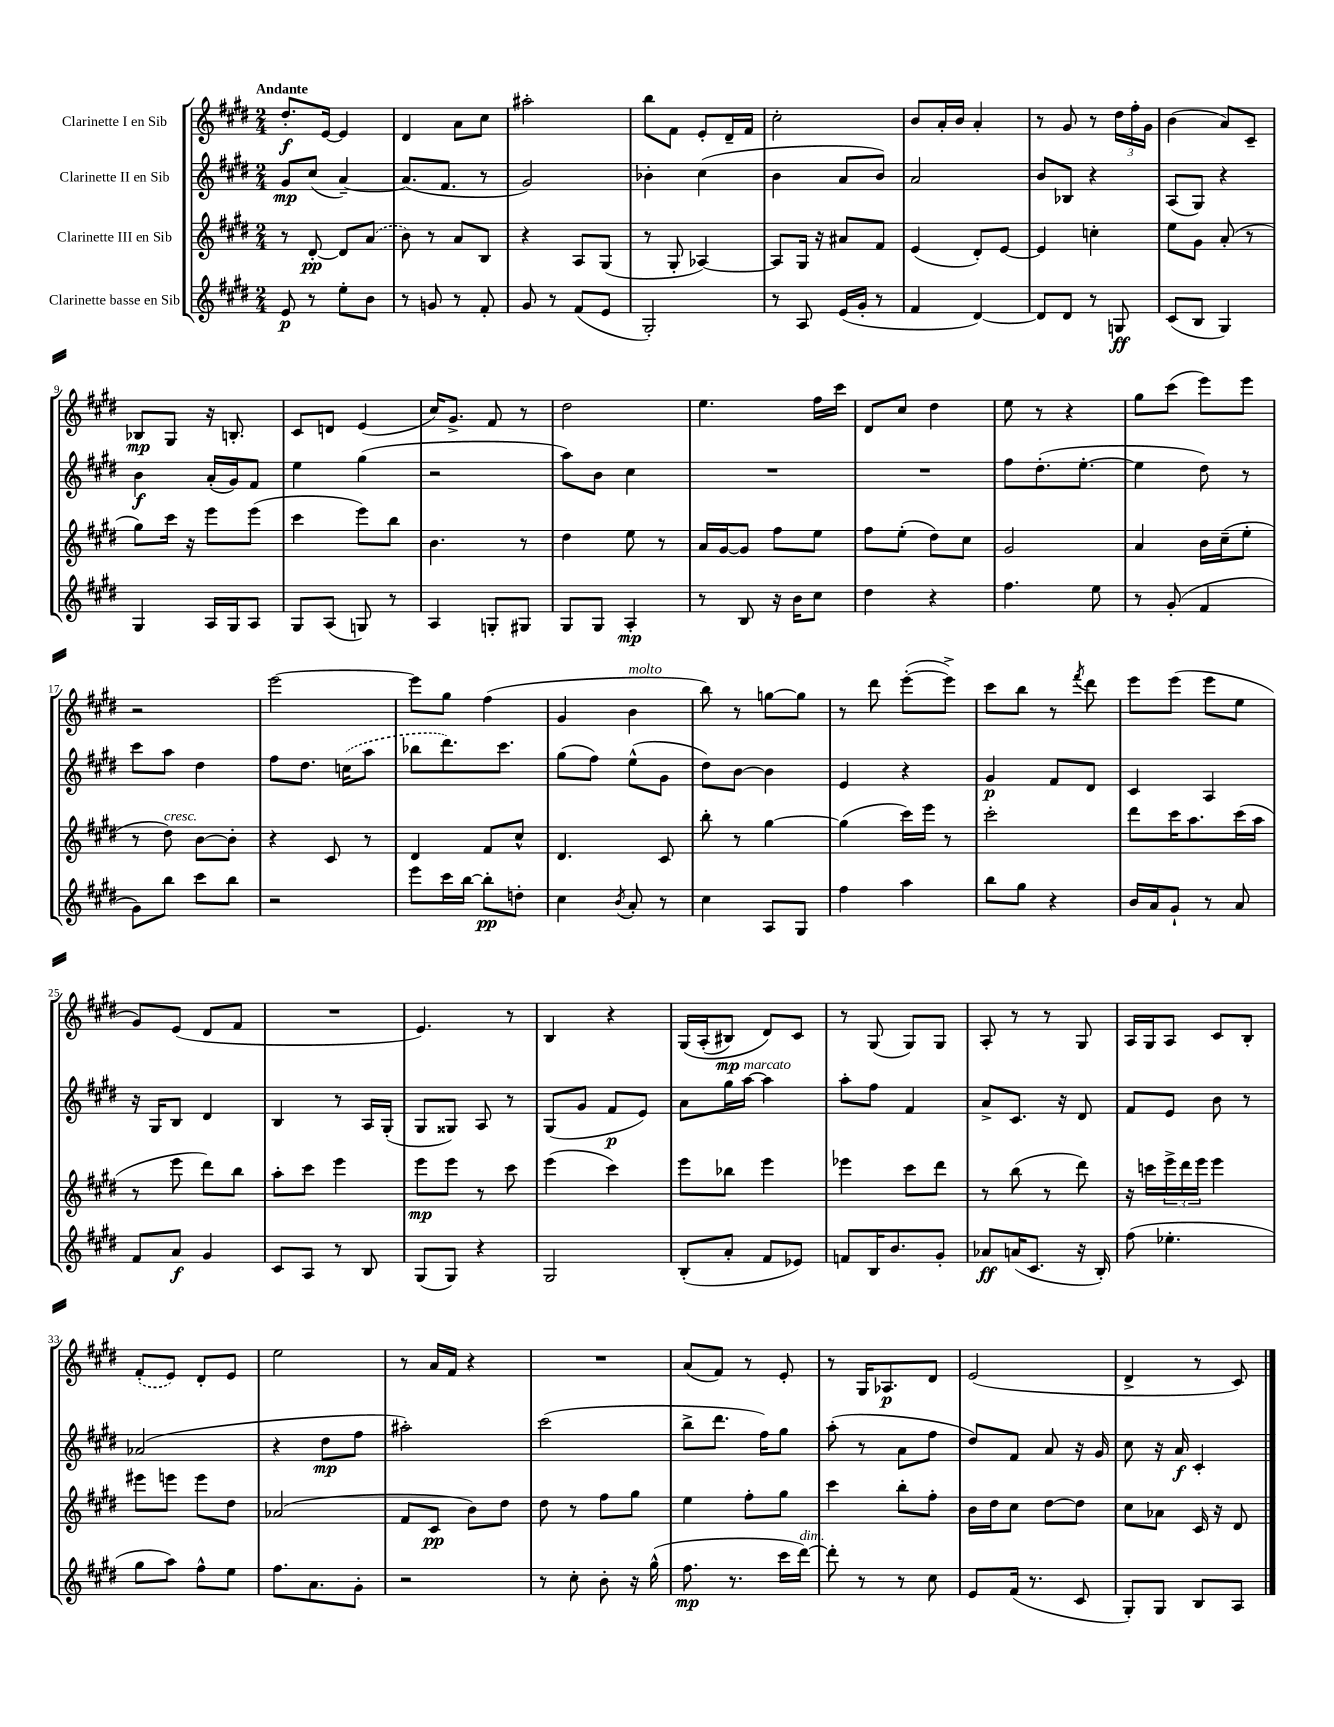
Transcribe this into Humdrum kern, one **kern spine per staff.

**kern	**kern	**kern	**kern
*staff4	*staff3	*staff2	*staff1
*clefG2	*clefG2	*clefG2	*clefG2
*k[f#c#g#d#]	*k[f#c#g#d#]	*k[f#c#g#d#]	*k[f#c#g#d#]
*M2/4	*M2/4	*M2/4	*M2/4
8e/	8r	8g#/L	8.dd#'/L
8r	[8d#'/	(8cc#/J	.
.	.	.	[16e/Jk
8ee'\L	8d#/]L	[4a~/)	4e/]
8b\J	(8a/J	.	.
=	=	=	=
8r	8b\)	(8.a/]L	4d#/
8g/	8r	.	.
.	.	8.f#/J	.
8r	8a/L	.	8a\L
8f#'/	8B/J	8r	8cc#\J
=	=	=	=
8g#/	4r	2g#/)	2aa#'\
8r	.	.	.
(8f#/L	8A/L	.	.
8e/J	(8G#/J	.	.
=	=	=	=
2G#'/)	8r	4b-'\	8bb\L
.	8G#'/	.	8f#\J
.	[4A-/)	(4cc#\	8e'/L
.	.	.	16d#~/L
.	.	.	16f#/JJ
=	=	=	=
8r	8A-/]L	4b\	2cc#'\
8A/	16G#/Jk	.	.
.	16r	.	.
(16e/LL	8a#/L	8a/L	.
16g#'/JJ	.	.	.
8r	8f#/J	8b/J)	.
=	=	=	=
4f#/	(4e/	2a/	8b/L
.	.	.	16a'/L
.	.	.	16b/JJ
[4d#/)	8d#'/L)	.	4a'/
.	[8e/J	.	.
=	=	=	=
8d#/]L	4e/]	8b/L	8r
8d#/J	.	8B-/J	8g#/
8r	4cc'\	4r	8r
8G/	.	.	24dd#\LL
.	.	.	24ff#'\
.	.	.	24g#\JJ
=	=	=	=
(8c#/L	8ee\L	(8A/L	(4b\
8B/J	8g#\J	8G#/J)	.
4G#/)	(8a'/	4r	8a/L)
.	8r	.	8c#~/J
=	=	=	=
4G#/	8gg#\L)	4b\	8B-/L
.	16ccc#\Jk	.	8G#/J
.	16r	.	.
16A/LL	8eee\L	(16a'/LL	16r
16G#/J	.	16g#/J)	8.B'/
8A/J	(8eee\J	8f#/J	.
=	=	=	=
8G#/L	4ccc#\	4ee\	8c#/L
(8A/J	.	.	8d/J
8G/)	8eee\L)	(4gg#\	(4e/
8r	8bb\J	.	.
=	=	=	=
4A/	4.b\	2r	16cc#/LK)
.	.	.	8.g#^/J
8G'/L	.	.	8f#/
8G#/J	8r	.	8r
=	=	=	=
8G#/L	4dd#\	8aa\L)	2dd#\
8G#/J	.	8b\J	.
4A'/	8ee\	4cc#\	.
.	8r	.	.
=	=	=	=
8r	16a/LL	2r	4.ee\
.	[16g#/J	.	.
8B/	8g#/]J	.	.
16r	8ff#\L	.	.
16b\LK	.	.	.
8cc#\J	8ee\J	.	16ff#\LL
.	.	.	16ccc#\JJ
=	=	=	=
4dd#\	8ff#\L	2r	8d#/L
.	(8ee'\J	.	8cc#/J
4r	8dd#\L)	.	4dd#\
.	8cc#\J	.	.
=	=	=	=
4.ff#\	2g#/	8ff#\L	8ee\
.	.	(8.dd#'\	8r
.	.	.	4r
.	.	[8.ee'\J	.
8ee\	.	.	.
=	=	=	=
8r	4a/	4ee\]	8gg#\L
(8g#'/	.	.	(8ccc#\J
4f#/	16b\LL	8dd#\)	8eee\L)
.	(16cc#~\J	.	.
.	8ee'\J	8r	8eee\J
=	=	=	=
8g#\L)	8r	8ccc#\L	2r
8bb\J	8dd#\)	8aa\J	.
8ccc#\L	[8b\L	4dd#\	.
8bb\J	8b'\]J	.	.
=	=	=	=
2r	4r	8ff#\L	[2eee\
.	.	8.dd#\J	.
.	8c#/	.	.
.	.	(16cc\LK	.
.	8r	8aa\J	.
=	=	=	=
8eee\L	4d#/	8bb-\L	8eee\]L
16ccc#\L	.	8.ddd#\)	8gg#\J
[16bb\JJ	.	.	.
8bb'\]L	8f#/L	.	(4ff#\
.	.	8.ccc#\J	.
8dd'\J	8cc#^^/J	.	.
=	=	=	=
4cc#\	4.d#/	(8gg#\L	4g#/
.	.	8ff#\J)	.
8qb/	.	.	.
8a'/	.	(8ee^^\L	4b\
8r	8c#/	8g#\J	.
=	=	=	=
4cc#\	8bb'\	8dd#\L)	8bb\)
.	8r	[8b\J	8r
8A/L	[4gg#\	4b\]	[8gg\L
8G#/J	.	.	8gg\]J
=	=	=	=
4ff#\	(4gg#\]	4e/	8r
.	.	.	8ddd#\
4aa\	16ccc#\LL)	4r	([8eee'\L
.	16eee\JJ	.	.
.	8r	.	8eee^\]J)
=	=	=	=
8bb\L	2ccc#'\	4g#/	8ccc#\L
8gg#\J	.	.	8bb\J
4r	.	8f#/L	8r
.	.	.	8qfff#/
.	.	8d#/J	8ddd#\
=	=	=	=
16b/LL	8ddd#\L	4c#/	8eee\L
16a/J	.	.	.
8g#`/J	16ccc#\K	.	(8eee\J
.	8.aa\	.	.
8r	.	4A/	8eee\L
8a/	(16ccc#\L	.	8ee\J
.	16aa\JJ	.	.
=	=	=	=
8f#/L	8r	16r	8g#/L)
.	.	16G#/LK	.
8a/J	8eee\	8B/J	(8e/J
4g#/	8ddd#\L)	4d#/	8d#/L
.	8bb\J	.	8f#/J
=	=	=	=
8c#/L	8aa'\L	4B/	2r
8A/J	8ccc#\J	.	.
8r	4eee\	8r	.
8B/	.	16A/LL	.
.	.	(16G#'/JJ	.
=	=	=	=
(8G#/L	8eee\L	8G#/L	4.e/)
8G#/J)	8eee\J	8G##/J)	.
4r	8r	8A/	.
.	8ccc#\	8r	8r
=	=	=	=
2G#/	(4eee\	(8G#/L	4B/
.	.	8g#/J	.
.	4ccc#\)	8f#/L	4r
.	.	8e/J)	.
=	=	=	=
(8B'/L	8eee\L	8a\L	&(16G#/LL
.	.	.	(16A'/J
8a'/J	8bb-\J	16gg#\L	8B#/J)
.	.	[16aa\JJ	.
8f#/L	4eee\	4aa\]	8d#/L&)
8e-/J)	.	.	8c#/J
=	=	=	=
8f/L	4eee-\	8aa'\L	8r
16B/K	.	8ff#\J	(8G#/
8.b/	.	.	.
.	8ccc#\L	4f#/	8G#/L)
8g#'/J	8ddd#\J	.	8G#/J
=	=	=	=
8a-/L	8r	8a^/L	8A'/
(16a/K	(8bb\	8.c#/J	8r
8.c#/J	.	.	.
.	8r	.	8r
.	.	16r	.
16r	8ddd#\)	8d#/	8G#/
16B'/)	.	.	.
=	=	=	=
(8ff#\	16r	8f#/L	16A/LL
.	16ccc\LL	.	16G#/J
4.ee-'\	24eee^\	8e/J	8A/J
.	24ddd#\	.	.
.	24eee\JJ	.	.
.	4eee\	8b\	8c#/L
.	.	8r	8B'/J
=	=	=	=
8gg#\L	8eee#\L	(2a-/	(8f#'/L
8aa\J)	8eee\J	.	8e/J)
8ff#^^\L	8eee\L	.	8d#'/L
8ee\J	8dd#\J	.	8e/J
=	=	=	=
8.ff#\L	(2a-/	4r	2ee\
8.a\	.	.	.
.	.	8dd#\L	.
8g#'\J	.	8ff#\J	.
=	=	=	=
2r	8f#/L	2aa#'\)	8r
.	8c#/J	.	16a/LL
.	.	.	16f#/JJ
.	8b\L)	.	4r
.	8dd#\J	.	.
=	=	=	=
8r	8dd#\	(2ccc#\	2r
8cc#'\	8r	.	.
8b'\	8ff#\L	.	.
16r	8gg#\J	.	.
(16gg#^^\	.	.	.
=	=	=	=
8.ff#\	4ee\	8bb^\L	(8a/L
.	.	8.ddd#\J	8f#/J)
8.r	.	.	.
.	8ff#'\L	.	8r
.	.	16ff#\LK)	.
16ccc#\LL	8gg#\J	8gg#\J	8e'/
[16ddd#\JJ)	.	.	.
=	=	=	=
8ddd#'\]	4ccc#\	(8aa'\	8r
8r	.	8r	16G#/LK
.	.	.	8.A-/
8r	8bb'\L	8a\L	.
8cc#\	8ff#'\J	8ff#\J	8d#/J
=	=	=	=
8e/L	16b\LL	8dd#/L)	(2e/
.	16dd#\J	.	.
(16f#/Jk	8cc#\J	8f#/J	.
8.r	.	.	.
.	[8dd#\L	8a/	.
8c#/	8dd#\]J	16r	.
.	.	16g#/	.
=	=	=	=
8G#'/L)	8cc#\L	8cc#\	4d#^/
8G#/J	8a-\J	16r	.
.	.	16a/	.
8B/L	16c#/	4c#'/	8r
.	16r	.	.
8A/J	8d#/	.	8c#/)
==	==	==	==
*-	*-	*-	*-
